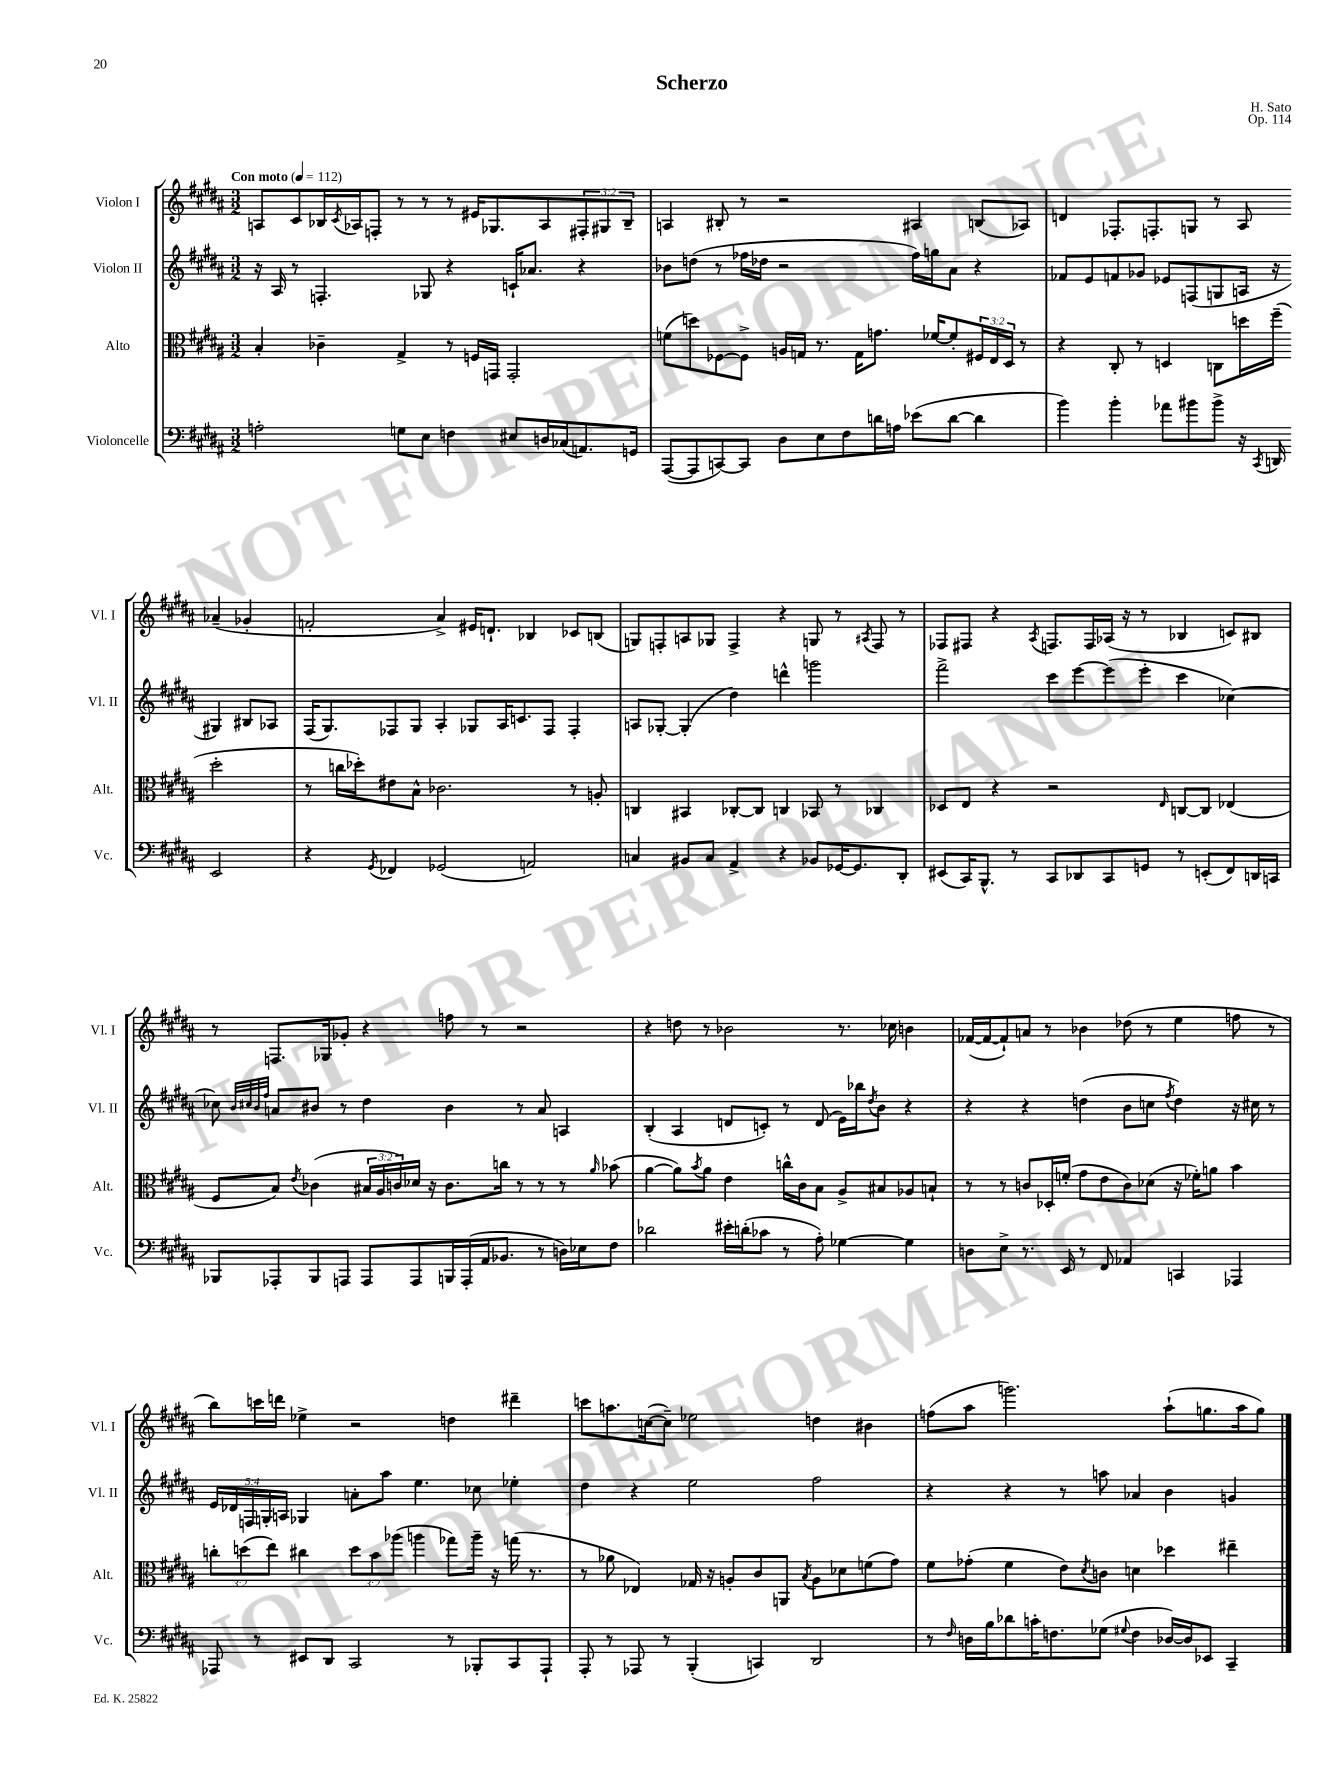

**kern	**kern	**kern	**kern
*part4	*part3	*part2	*part1
*staff4	*staff3	*staff2	*staff1
*I"Violoncelle	*I"Alto	*I"Violon II	*I"Violon I
*I'Vc.	*I'Alt.	*I'Vl. II	*I'Vl. I
*clefF4	*clefC3	*clefG2	*clefG2
*k[f#c#g#d#a#]	*k[f#c#g#d#a#]	*k[f#c#g#d#a#]	*k[f#c#g#d#a#]
*M3/2	*M3/2	*M3/2	*M3/2
*MM112	*MM112	*MM112	*MM112
=1	=1	=1	=1
!	!	!	!LO:TX:a:B:t=Con moto
2An'\	4B'/	16r	8An/L
.	.	16A#/	.
.	.	8r	8c#/
.	4c-X~\	4.Fn'/	16B-X/L
.	.	.	8qc#/
.	.	.	16A-X/J
.	.	.	8Fn'/J
8Gn\L	4G#^/	.	8r
8E\J	.	8G-X/	8r
4Fn\	8r	4r	8r
.	16Fn/LL	.	16e#X/KL
.	16GGn/JJ	.	8.G-X/
8E#X/L	2GG'/	16cn`/KL	.
.	.	8.a-X/J	.
16Dn/L	.	.	8A-/
(16C-X/J	.	.	.
8.AAn/)	.	4r	12F#X'/
.	.	.	12G#X/
.	.	.	12B-~/J
16GGn/Jk	.	.	.
=2	=2	=2	=2
([8AAA#/L	(8fn\L	8b-X\L	4An/
8AAA#/]	8ddn\)	(8ddn\J	.
[8CCn/)	[8F-X\	8r	8B#X'/
8CC/J]	8F-^\J]	16ff-X\LL	8r
.	.	16dd-X\JJ	.
8D#\L	16An/LL	2r	2r
.	16Gn/JJ	.	.
8E\	8.r	.	.
8F#\	.	.	.
.	16G\KL	.	.
16dn\L	8.gn\J	.	.
16An\JJ	.	.	.
(8e-X\L	.	16ff-\LL)	4A#X/
.	[16f-X/KL	16ggn\J	.
[8d\J	8f-'/]	8a#\J	.
4d\]	24F#X/L	4r	(8Bn/L
.	24E/	.	.
.	24D#/JJ	.	.
.	8r	.	8A-X/J)
=3	=3	=3	=3
4b\)	4r	8f-X/L	4dn/
.	.	8e/	.
4b'\	8C#'/	8fn/	8.F-X'/L
.	8r	8g-X/J	.
.	.	.	8.Fn'/
8a-X\L	4Dn/	8e-X/L	.
8b#X\	.	(8Fn/	8Gn/J
8b#^\J	8Cn\L	8Gn/	8r
16r	16ddn\L	16An/Jk	8A#/
8qCC#/	.	.	.
16DDn/	(16ff#~\JJ	16r	.
2EE/	2dd'\	4G#X/)	(4a-X~/
.	.	8B#X/L	4g-X'/
.	.	8A-X/J	.
!!LO:LB:g=z
=4	=4	=4	=4
4r	8r	(16F#/KL	2fn'/
.	.	8.G#/)	.
.	16ccn\LL	.	.
.	16dd-X'\J)	.	.
8qGG#/	.	.	.
4FF-X/	8e#X\	8F-X/	.
.	8B^^\J	8G#/J	.
(2GG-X/	2.c-X\	4A#'/	4a#^/)
.	.	8G-X/L	16e#X/KL
.	.	.	8.dn`/J
.	.	16A#/K	.
.	.	8.cn/	.
2AAn/)	.	.	4B-X/
.	.	8F-/J	.
.	8r	4F-'/	8c-X/L
.	8An'/	.	(8Bn/J
=5	=5	=5	=5
4Cn/	4Cn/	8An/L	8Gn/L)
.	.	[8G-X'/J	8Fn'/
8BB#X/L	4BB#X/	(4G-'/]	8An/
8C/J	.	.	8G-X/J
4AA#^/	[8C-X'/L	4dd#\)	4F^/
.	8C-/J]	.	.
4r	4Cn/	4dddn^^\	4r
8BB-X/L	8BB-X/	2gggn\	8Gn/
[16GG-X/K	8r	.	8r
8.GG-/]	.	.	.
.	.	.	8qA#X/
.	4C-X/	.	8F/
8DD#'/J	.	.	8r
=6	=6	=6	=6
(8EE#X/L	8D-X/L	2fff#^\	8F-X/L
16CC#/K)	8E/J	.	8F#X/J
8.BBB^^/J	.	.	.
.	4r	.	4r
8r	.	.	.
.	.	.	8qA#/
8CC#/L	2r	8ccc#\L	8.Fn/L
8DD-X/	.	[8eee\	.
.	.	.	16F/L
8CC#/	.	(8eee\]	(16A-X/JJ
.	.	.	16r
8GGn/J	.	8eee'\J	8r
.	16qqE/	.	.
8r	[8Cn/L	4ccc#\	4B-X/
(8EEn'/L	8C/J]	.	.
8FF#/)	(4E-X/	[4cc-X\)	8cn/L)
16DDn/L	.	.	8B#X/J
16CCn/JJ	.	.	.
!!LO:LB:g=z
=7	=7	=7	=7
8BBB-X/L	8F#/L	8cc-X\]	8r
.	.	32qqb/LLL	.
.	.	32qqcc#X/	.
.	.	32qqb/	.
.	.	32qqff#/JJJ	.
8AAA-X'/	8B/J)	8an/L	8.Fn/L
.	8qe/	.	.
8BBB-/	(4c-X\	8b#X/J	.
.	.	.	16G-X/k
8AAAn/J	.	8r	8g-X'/J
8AAA/L	24B#X/LL	4dd#\	4r
.	24A#/	.	.
.	24cn/)	.	.
8AAA/	16d-X/JJ	.	.
.	16r	.	.
16BBBn/L	8.c\L	4b#\	8ffn\
(16AAA'/	.	.	.
16AA#/J	.	.	8r
8.BB-X/J	16ccn\Jk	.	.
.	8r	8r	2r
8r	8r	8a/	.
16Dn\LL)	8r	4An/	.
16E-X\J	.	.	.
.	16qqa#/	.	.
8F#\J	(8b-X\	.	.
=8	=8	=8	=8
2d-X\	[4a#\	(4B'/	4r
.	8a#\L])	4A#/	8ddn\
.	8qb/	.	.
.	8a#\J	.	8r
16e#X'\LL	4e\	8dn/L	2b-X\
(16dn'\J	.	.	.
8c-X\J	.	8cn'/J)	.
8r	16ccn^^\LL	8r	.
.	16c#\J	.	.
8A#'\)	8B\J	(8d/	.
[4G-X\	8A#^/L	16e\LL)	8.r
.	.	16bb-X\J	.
.	.	8qdd#/	.
.	8B#X/	8b\J	.
.	.	.	16cc-X\
4G-\]	8A-X/	4r	4bn\
.	8Bn`/J	.	.
=9	=9	=9	=9
8Dn\L	8r	4r	([16f-X/LL
.	.	.	16f-/J_
8E^\J	8r	.	8f-`/])
8.r	8cn/L	4r	8an/J
.	16D-X'/L	.	8r
16EE/	(16fn'/JJ	.	.
8r	8g#\L	(4ddn\	4b-X\
8FF#/	8e\	.	.
4AA-X/	8c\)	8b\L	(8dd-X\
.	(8d-X\J	8ccn\J	8r
.	.	8qff#/	.
4CCn/	16r	4dd\)	4ee\
.	16f-X'\KL)	.	.
.	8an\J	.	.
4AAA-X/	4b\	16r	8ffn\
.	.	16cc#X\	.
.	.	8r	8r
!!LO:LB:g=z
=10	=10	=10	=10
8AAA-X/	12ccn'\L	20e/LL	8bb\L)
.	.	20d-X/	.
.	(12ddn\	.	.
.	.	20Fn/	.
8r	.	.	16cccn\L
.	.	20Gn'/	.
.	12ee\J)	.	.
.	.	.	16dddn\JJ
.	.	20An/JJ	.
8EE#X/L	4cc#X\	4G-X/	4ee-X^\
8DD#/J	.	.	.
2CC#/	12dd\L	8an'\L	2r
.	12b\	.	.
.	.	8aa#\J	.
.	(12aa-X\J	.	.
.	4aan\	4.ee\	.
8r	8gg-X\L)	.	4ddn\
8BBB-X'/L	16aa~\Jk	8cc-X\	.
.	16r	.	.
8CC#/	(16ggn\	4ee-X'\	4ddd#X~\
.	8.r	.	.
8AAA-`/J	.	.	.
=11	=11	=11	=11
8AAA#'/	8r	4dd#\	8cccn\L
8r	8a-X\	.	8.aan\
8AAA-X/	4E-X/)	4r	.
.	.	.	([16ccn\k
8r	.	.	8cc~\J])
(4BBB'/	16G-X/	2ee\	2ee-X\
.	16r	.	.
.	8An'/L	.	.
4CCn/)	8c#/	.	.
.	8AAn/J	.	.
.	8qB/	.	.
2DD#/	8A\L	2ff#\	4ddn\
.	8d-X\	.	.
.	(8fn\	.	4b#X\
.	8g#\J)	.	.
=12	=12	=12	=12
8r	8f#\L	4r	(8ffn\L
16qqF#/	.	.	.
16Dn\LL	(8g-X'\J	.	8aa#\J
16B\J	.	.	.
8d-X\	4f#\	4r	2.gggn\)
16cn'\K	.	.	.
8.Fn\	.	.	.
.	8e\L)	8r	.
.	8qd#/	.	.
(8G-X\J	8cn\J	8aan\	.
8qqG#X/	.	.	.
4F\	4dn\	4a-X/	.
[16D-X/LL)	4dd-X\	4b\	(8aa#`\L
16D-/J]	.	.	.
8EE-X/J	.	.	8.ggn\
4CC#~/	4ee#X~\	4gn/	.
.	.	.	16aa#\k
.	.	.	8gg\J)
==	==	==	==
*-	*-	*-	*-
